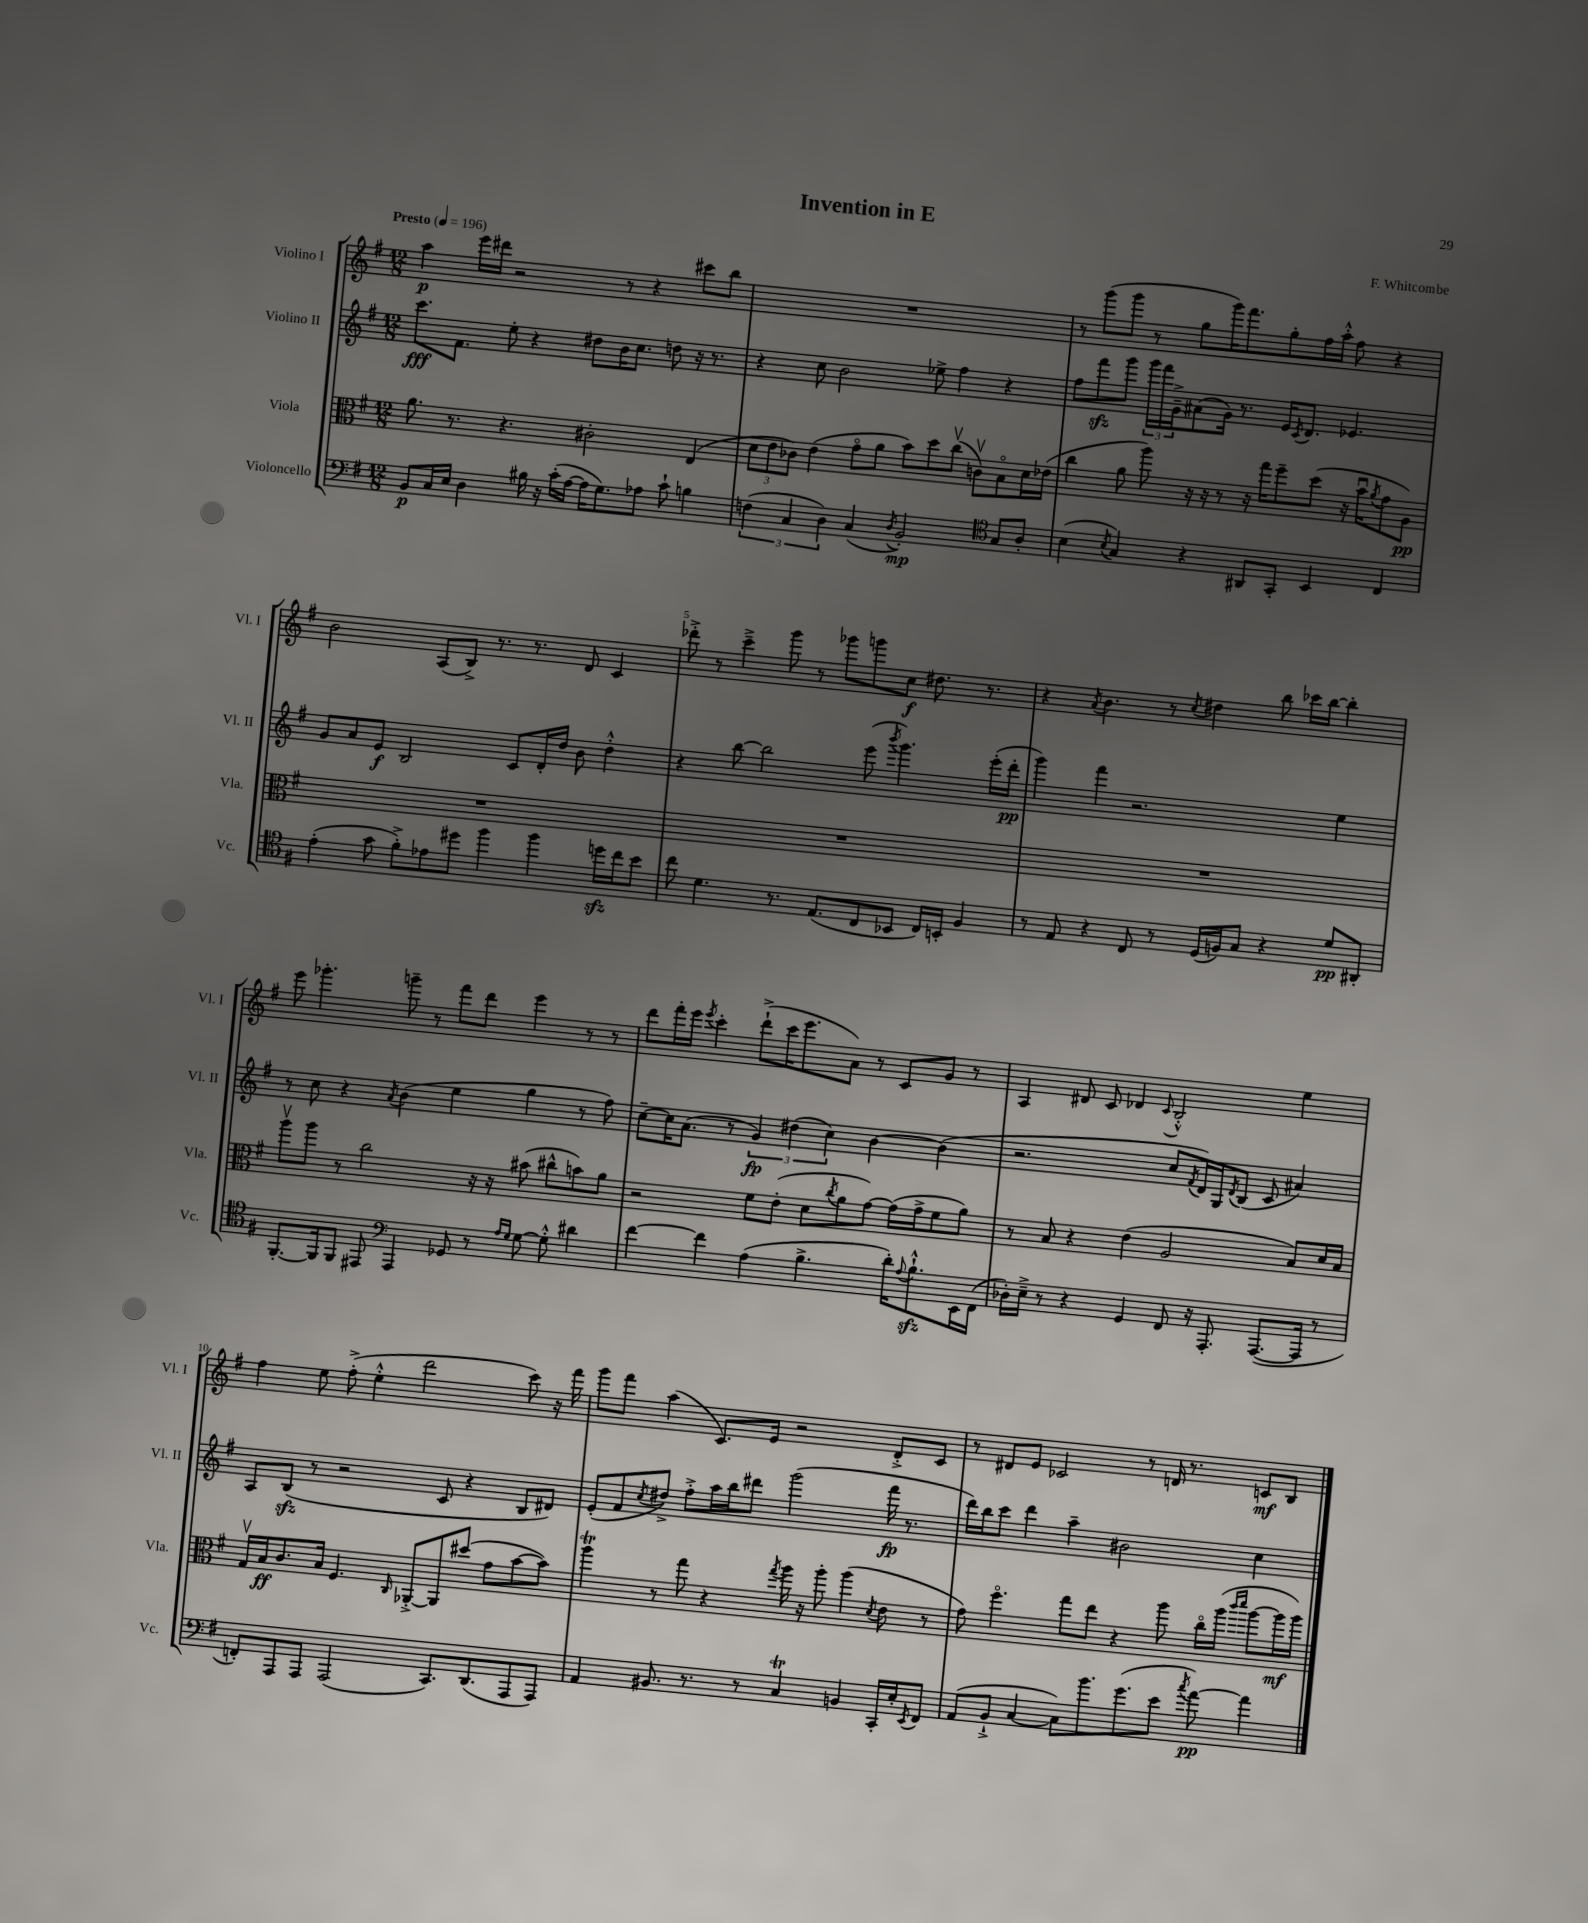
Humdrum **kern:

**kern	**dynam	**kern	**dynam	**kern	**dynam	**kern	**dynam
*part4	*part4	*part3	*part3	*part2	*part2	*part1	*part1
*staff4	*staff4	*staff3	*staff3	*staff2	*staff2	*staff1	*staff1
*I"Violoncello	*	*I"Viola	*	*I"Violino II	*	*I"Violino I	*
*I'Vc.	*	*I'Vla.	*	*I'Vl. II	*	*I'Vl. I	*
*clefF4	*	*clefC3	*	*clefG2	*	*clefG2	*
*k[f#]	*	*k[f#]	*	*k[f#]	*	*k[f#]	*
*M12/8	*	*M12/8	*	*M12/8	*	*M12/8	*
*MM196	*	*MM196	*	*MM196	*	*MM196	*
=1	=1	=1	=1	=1	=1	=1	=1
!	!	!	!	!	!	!LO:TX:a:B:t=Presto	!
8BB/L	p	8.a\	.	8.ccc\L	fff	4aa\	p
16C/L	.	.	.	.	.	.	.
16E/JJ	.	8.r	.	8.f#\J	.	.	.
4D\	.	.	.	.	.	16eee\LL	.
.	.	.	.	.	.	16ddd#X\JJ	.
.	.	4.r	.	8ee'\	.	2r	.
16B#X\	.	.	.	4r	.	.	.
16r	.	.	.	.	.	.	.
(16c'\LL	.	.	.	.	.	.	.
[16A\JJ	.	.	.	.	.	.	.
16A\KL]	.	2c#X'\	.	8dd#X\L	.	.	.
8.G\)	.	.	.	.	.	.	.
.	.	.	.	16b\K	.	8r	.
.	.	.	.	8.cc\J	.	.	.
8A-X\J	.	.	.	.	.	4r	.
8c`\	.	.	.	8ddn\	.	.	.
4Bn\	.	(4E/	.	16r	.	8ccc#X\L	.
.	.	.	.	8.r	.	.	.
.	.	.	.	.	.	8bb\J	.
=2	=2	=2	=2	=2	=2	=2	=2
(6Fn\	.	12d\L	.	4r	.	1.r	.
.	.	12e\	.	.	.	.	.
6C/	.	12c-X\J)	.	.	.	.	.
.	.	(4e\	.	8cc\	.	.	.
6D\)	.	.	.	.	.	.	.
.	.	.	.	2b\	.	.	.
(4C/	.	8g\L	.	.	.	.	.
.	.	8a\J	.	.	.	.	.
8qD/	.	.	.	.	.	.	.
2BB'/)	mp	8b\L)	.	.	.	.	.
.	.	8dd\	.	8ee-X^\	.	.	.
.	.	(8ccv\J	.	4ff#\	.	.	.
.	.	8cnv\L)	.	.	.	.	.
*clefC4	*	*	*	*	*	*	*
8G/L	.	8B\	.	4r	.	.	.
8A'/J	.	16d\L	.	.	.	.	.
.	.	(16e-X\JJ	.	.	.	.	.
=3	=3	=3	=3	=3	=3	=3	=3
(4B\	.	4cc\	.	8ff#\L	.	8r	.
.	.	.	.	8fff#zz\	.	(8ggg\L	.
8qB/	.	.	.	.	.	.	.
4G/)	.	8a\	.	8ggg\J	.	8ggg\J	.
.	.	8aa\)	.	24ggg\LL	.	8r	.
.	.	.	.	24fff#\	.	.	.
.	.	.	.	24g~^\J	.	.	.
4r	.	16r	.	(8a#X\	.	8gg\L	.
.	.	16r	.	.	.	.	.
.	.	8r	.	16g\Jk)	.	16ggg\K)	.
.	.	.	.	8.r	.	8.fff#\	.
8AA#X/L	.	16r	.	.	.	.	.
.	.	16gg\KL	.	.	.	.	.
8GG'/J	.	8ff#~\	.	16e/KL	.	8gg'\	.
.	.	.	.	8qc/	.	.	.
.	.	.	.	8.d/J	.	.	.
4BB/	.	(8dd\J	.	.	.	16ff#\L	.
.	.	.	.	.	.	16aa'^^\JJ	.
.	.	16r	.	4.e-X/	.	8ff#\	.
.	.	16bu\KL	.	.	.	.	.
.	.	8qa/	.	.	.	.	.
4C/	.	8g\	.	.	.	4r	.
.	.	8A\J)	pp	.	.	.	.
!!LO:LB:g=z
=4	=4	=4	=4	=4	=4	=4	=4
(4e'\	.	1.r	.	8g/L	.	2b\	.
.	.	.	.	8a/	.	.	.
8g\	.	.	.	8e/J	f	.	.
8f#'^\L)	.	.	.	2B/	.	.	.
8e-X\	.	.	.	.	.	(8A/L	.
8dd#X\J	.	.	.	.	.	8B^/J)	.
4ff#\	.	.	.	.	.	8.r	.
.	.	.	.	8c/L	.	.	.
.	.	.	.	.	.	8.r	.
4ff#\	.	.	.	16d'/L	.	.	.
.	.	.	.	16dd/JJ	.	.	.
.	.	.	.	8b\	.	8d/	.
16ddnzz\LL	.	.	.	4dd'^^\	.	4c/	.
16cc\J	.	.	.	.	.	.	.
8b\J	.	.	.	.	.	.	.
=5	=5	=5	=5	=5	=5	=5	=5
8cc\	.	1.r	.	4r	.	8ddd-X'^\	.
4.d\	.	.	.	.	.	8r	.
.	.	.	.	[8bb\	.	4ccc~^\	.
.	.	.	.	2bb\]	.	.	.
8.r	.	.	.	.	.	8ggg\	.
.	.	.	.	.	.	8r	.
(8.E/L	.	.	.	.	.	.	.
.	.	.	.	.	.	8ggg-X\L	.
8C/	.	.	.	(8eee\	.	8gggn\	.
.	.	.	.	8qbbb/	.	.	.
8BB-X/J	.	.	.	4.ggg\)	.	8cc\J	f
16C/LL)	.	.	.	.	.	8.dd#X\	.
16BBn'/JJ	.	.	.	.	.	.	.
4F#/	.	.	.	.	.	.	.
.	.	.	.	.	.	8.r	.
.	.	.	.	(16eee'\LL	.	.	.
.	.	.	.	16ddd'\JJ	pp	.	.
=6	=6	=6	=6	=6	=6	=6	=6
8r	.	1.r	.	4ggg\)	.	4r	.
8E/	.	.	.	.	.	.	.
.	.	.	.	.	.	8qa/	.
4r	.	.	.	4fff#\	.	4.b\	.
8C/	.	.	.	2.r	.	.	.
8r	.	.	.	.	.	8r	.
.	.	.	.	.	.	8qcc/	.
(16D/LL	.	.	.	.	.	4dd#X\	.
16Fn/J)	.	.	.	.	.	.	.
8G/J	.	.	.	.	.	.	.
4r	.	.	.	.	.	8bb\	.
.	.	.	.	.	.	16ccc-X\LL	.
.	.	.	.	.	.	[16bb\JJ	.
8d/L	pp	.	.	4ee\	.	4bb'\]	.
8AA#X'/J	.	.	.	.	.	.	.
!!LO:LB:g=z
=7	=7	=7	=7	=7	=7	=7	=7
[8.FF#'/L	.	8aav\L	.	8r	.	8eee\	.
.	.	8aa\J	.	8cc\	.	4.ggg-X'\	.
16FF#/k]	.	.	.	.	.	.	.
8FF#/J	.	8r	.	4r	.	.	.
8EE#X/	.	2cc\	.	.	.	.	.
*clefF4	*	*	*	*	*	*	*
.	.	.	.	8qa/	.	.	.
4AAA/	.	.	.	(4b\	.	8gggn~\	.
.	.	.	.	.	.	8r	.
8GG-X/	.	.	.	4ee\	.	8fff#\L	.
8r	.	16r	.	.	.	8ddd\J	.
.	.	16r	.	.	.	.	.
16qqA/LL	.	.	.	.	.	.	.
16qqG/JJ	.	.	.	.	.	.	.
[8G\	.	(8b#X\	.	4gg\	.	4eee\	.
8G'^^\]	.	8cc#X^^\L	.	.	.	.	.
4d#X\	.	8bn\)	.	8r	.	8r	.
.	.	8a\J	.	8ff#\)	.	8r	.
=8	=8	=8	=8	=8	=8	=8	=8
[4f#\	.	2r	.	[8cc~\L	.	8ddd\L	.
.	.	.	.	16cc\K]	.	16fff#'\L	.
.	.	.	.	(8.a\J	.	16eee\JJ	.
.	.	.	.	.	.	8qeee/	.
4f#\]	.	.	.	.	.	4ccc'\	.
.	.	.	.	8r	.	.	.
(4A\	.	8f#\L	.	6g/)	fp	(8ddd`^\L	.
.	.	(8e'\J	.	.	.	16ccc\K	.
.	.	.	.	(6dd#X\	.	.	.
.	.	.	.	.	.	8.eee\	.
4.B^\	.	8d\L	.	.	.	.	.
.	.	.	.	6cc\)	.	.	.
.	.	8qcc/	.	.	.	.	.
.	.	8a\	.	.	.	8a\J)	.
.	.	[8g\J)	.	[4b\	.	8r	.
16d'\KL)	.	(16g\LL]	.	.	.	8c/L	.
8qqA/	.	.	.	.	.	.	.
8.Bzz`^^\	.	16g^\J	.	.	.	.	.
.	.	8f#\	.	(4b\]	.	8g/J	.
16EE\L	.	8a\J)	.	.	.	8r	.
(16FF#\JJ	.	.	.	.	.	.	.
=9	=9	=9	=9	=9	=9	=9	=9
16D-X'\LL)	.	8r	.	2.r	.	4A/	.
16E~^\JJ	.	.	.	.	.	.	.
8r	.	8B/	.	.	.	.	.
4r	.	4r	.	.	.	8d#X/	.
.	.	.	.	.	.	8c/	.
4GG/	.	(4e\	.	.	.	4d-X/	.
.	.	.	.	.	.	8qqc/	.
8FF#/	.	2A/	.	8cc/L	.	2B'^^/	.
.	.	.	.	8qf#/	.	.	.
16r	.	.	.	16d/L)	.	.	.
8.AAA'/	.	.	.	16G/J	.	.	.
.	.	.	.	8qd/	.	.	.
.	.	.	.	(8B/J	.	.	.
([8.AAA/L	.	.	.	8c/	.	.	.
.	.	8B/L)	.	4a#X/)	.	4ee\	.
16AAA/Jk]	.	.	.	.	.	.	.
8r	.	16d/L	.	.	.	.	.
.	.	16B/JJ	.	.	.	.	.
!!LO:LB:g=z
=10	=10	=10	=10	=10	=10	=10	=10
8FFn'/L)	.	16Gv/LL	.	8A/L	.	4ff#\	.
.	.	16B/J	ff	.	.	.	.
8AAA/	.	8.c/	.	(8Bzz/J	.	.	.
8AAA/J	.	.	.	8r	.	8ee\	.
.	.	16B/Jk	.	.	.	.	.
(2AAA/	.	4.F#/	.	2r	.	(8ff#'^\	.
.	.	.	.	.	.	4ee'^^\	.
.	.	16qqC/	.	.	.	.	.
.	.	[8AA-X'^/L	.	.	.	2ddd\	.
8.CC/L)	.	8AA-/]	.	8c/	.	.	.
.	.	(8dd#X/J	.	4r	.	.	.
(8.DD/	.	.	.	.	.	.	.
.	.	8g\L	.	.	.	.	.
8AAA/	.	[8b\	.	8B/L	.	8ccc\)	.
8AAA/J)	.	8b\J])	.	8d#X/J)	.	16r	.
.	.	.	.	.	.	16fff#\	.
=11	=11	=11	=11	=11	=11	=11	=11
4AA/	.	4aaT\	.	(8e'/L	.	8ggg\L	.
.	.	.	.	8f#/	.	8fff#\J	.
.	.	.	.	8qcc/	.	.	.
8.BB#X/	.	8r	.	8dd#X^/J)	.	(4aa\	.
.	.	8gg\	.	8ff#'^\L	.	.	.
8.r	.	.	.	.	.	.	.
.	.	4r	.	16aa\L	.	8.c/L)	.
.	.	.	.	16bb\J	.	.	.
8r	.	.	.	8ddd#X\J	.	.	.
.	.	.	.	.	.	16e/Jk	.
.	.	8qgg/	.	.	.	.	.
4CT/	.	16aa\	.	(2ggg\	.	2r	.
.	.	16r	.	.	.	.	.
.	.	8aa'\	.	.	.	.	.
4BBn/	.	(4aa\	.	.	.	.	.
.	.	8qd/	.	.	.	.	.
16CC'/LL	.	8e\	.	16fff#\	fp	8d'^/L	.
16E'/J	.	.	.	8.r	.	.	.
8qEE/	.	.	.	.	.	.	.
8FF#/J	.	8r	.	.	.	8c/J	.
=12	=12	=12	=12	=12	=12	=12	=12
(8AA/L	.	8g\)	.	16ddd\LL)	.	8r	.
.	.	.	.	16bb\J	.	.	.
8BB`^/J	.	4.ff#\	.	8ccc\J	.	8d#X/L	.
[4C/	.	.	.	4ddd\	.	8e/J	.
.	.	.	.	.	.	2c-X/	.
8C\L])	.	8gg\L	.	4aa~\	.	.	.
8.b\	.	8ee\J	.	.	.	.	.
.	.	4r	.	2b#X\	.	.	.
(8.g\	.	.	.	.	.	.	.
.	.	.	.	.	.	8r	.
8e\J	.	8aa\	.	.	.	16dn/	.
.	.	.	.	.	.	8.r	.
8qcc/	.	.	.	.	.	.	.
[8a\)	pp	16cc\LL	.	.	.	.	.
.	.	(16aa\JJ	.	.	.	.	.
.	.	16qqccc/LL	.	.	.	.	.
.	.	16qqddd/JJ	.	.	.	.	.
4a\]	.	[8aa\L	.	4cc\	.	8cn/L	mf
.	.	16aa\L]	mf	.	.	8B/J	.
.	.	16aa\JJ)	.	.	.	.	.
==	==	==	==	==	==	==	==
*-	*-	*-	*-	*-	*-	*-	*-
